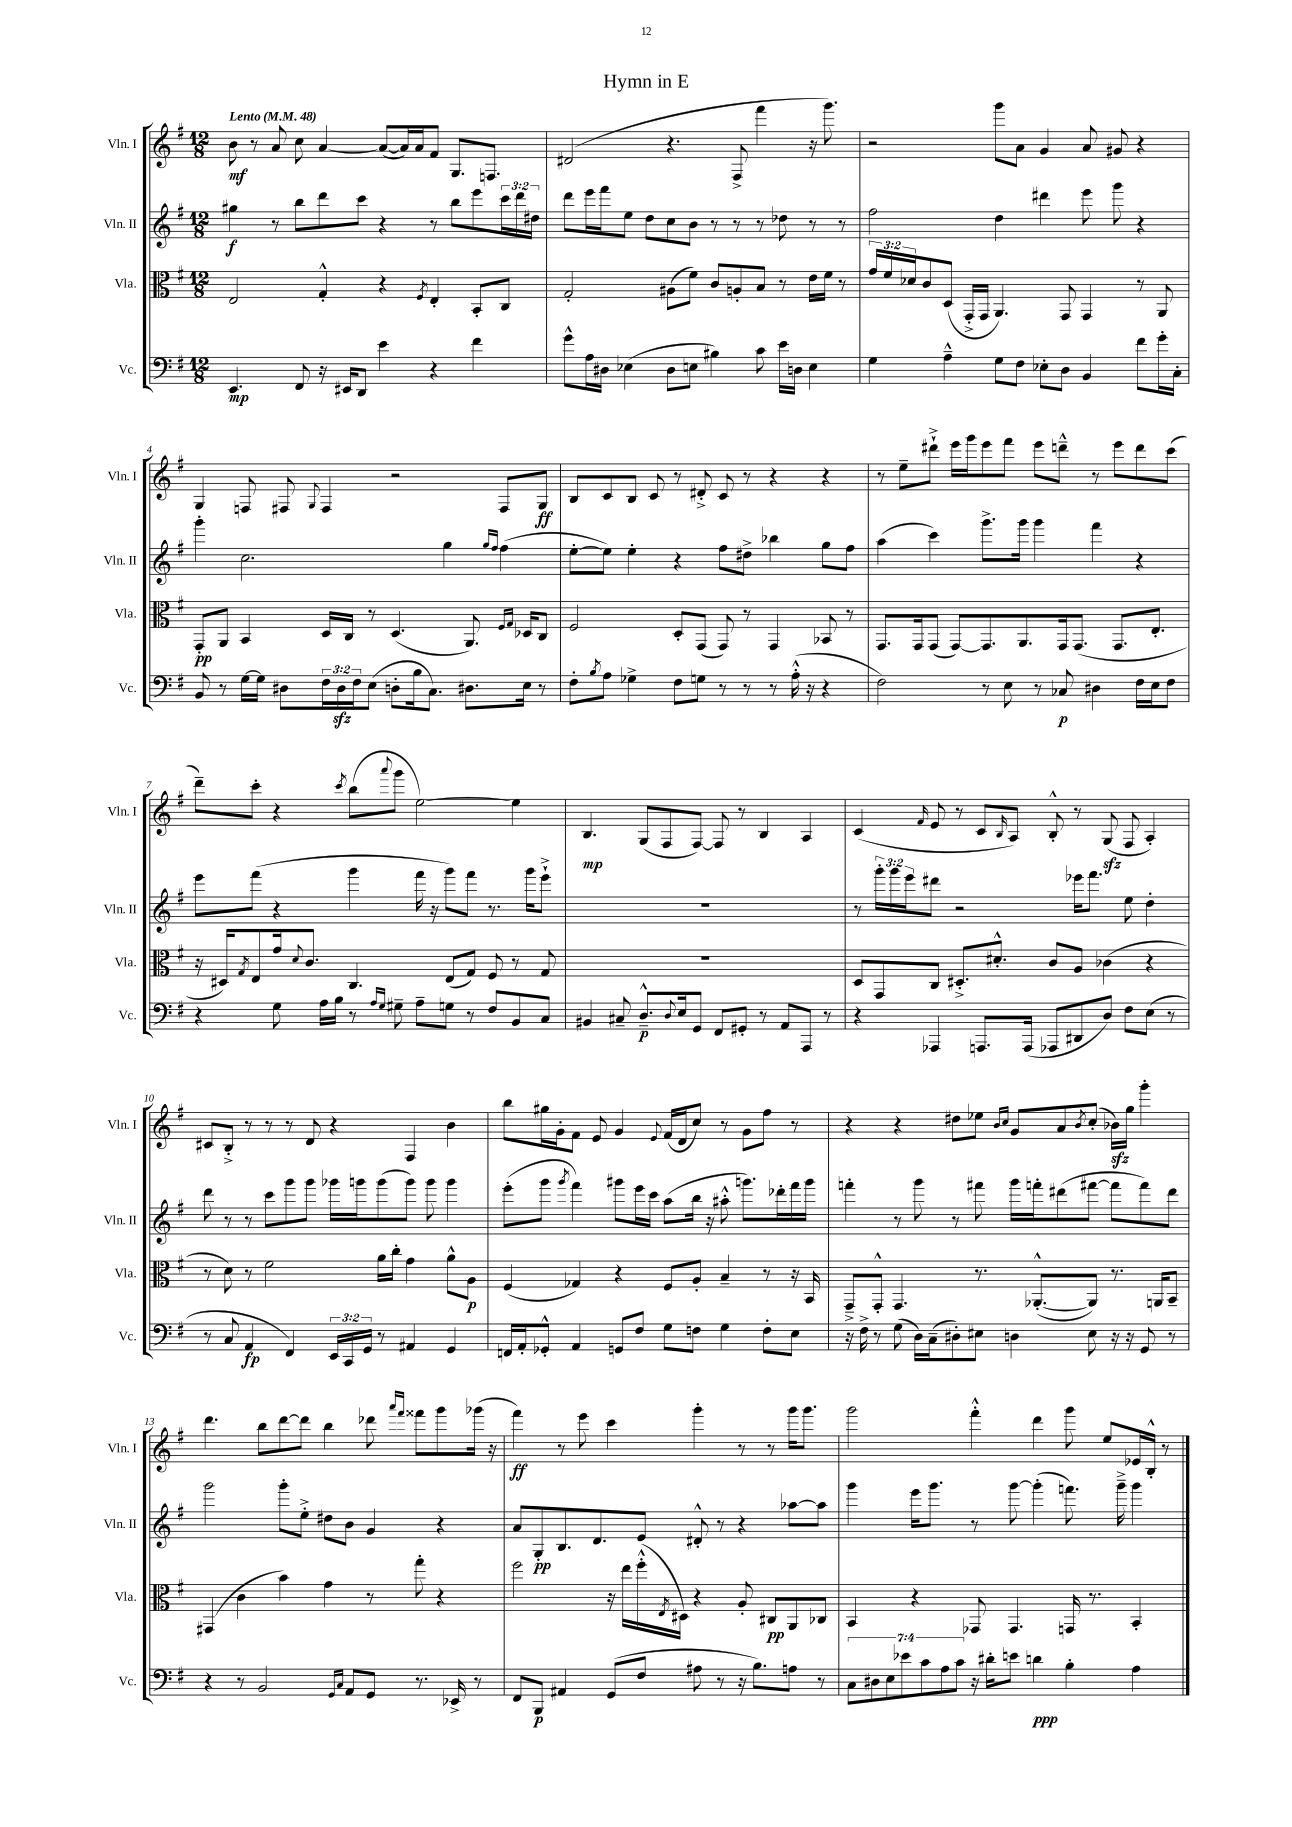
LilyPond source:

\header { title = "Hymn in E" }
<<
\new StaffGroup <<
\new Staff = "s0" \with { instrumentName = "Vln. I" shortInstrumentName = "Vln. I" } {
    \clef treble \key g \major \numericTimeSignature \time 12/8 \tempo "Lento" 4 = 48
    b'8\mf r8 a'8 c''8 a'4~ a'8~( a'16) a'16 fis'8 g8. f8. |
    dis'2( r4. fis8-> fis'''4 r16 g'''8.) |
    r2 g'''8 a'8 g'4 a'8 gis'8 r4 |
    g4 f8 fis8 \appoggiatura { g8 } fis4 r2 fis8 g8\ff |
    b8 c'8 b8 c'8 r8 dis'8-.-> c'8 r8 r4 r4 |
    r8 e''8-- dis'''8-!-> e'''16 g'''16 e'''8 fis'''8 e'''8 d'''8---^ r8 e'''8 d'''8 c'''8( |
    d'''8--) c'''8-. r4 \acciaccatura { c'''8 } b''8( \appoggiatura { a'''8 } g'''8 e''2~) e''4 |
    b4.\mp g8( fis8 fis8~) fis8 r8 b4 a4 |
    c'4( \grace { fis'16 } e'8 r8 c'8 \grace { b16 } a8) b8-.-^ r8 g8\sfz( fis8 a4-.) |
    cis'8 b8-.-> r8 r8 r8 d'8 r4 fis4 b'4 |
    b''8 gis''16 g'16-. fis'8 e'8 g'4 \appoggiatura { e'8 } fis'16( d'16 c''8) r8 g'8 fis''8 r8 |
    r4 r4 dis''8 ees''8 \grace { b'16 c''16 } g'8 a'8 \acciaccatura { b'8 } c''8-.( bes'16\sfz) g''16 g'''4-. |
    d'''4. b''8 d'''8~ d'''8 b''4 des'''8 \grace { a'''16 fis'''16 } fisis'''8 g'''8 ges'''16( r16 |
    fis'''4\ff) r8 e'''8 c'''4 g'''4-. r8 r8 g'''16 g'''8. |
    g'''2 fis'''4-.-^ d'''4 g'''8 e''8 ees'16 b16-.-^ r8 \bar "|." |
}
\new Staff = "s1" \with { instrumentName = "Vln. II" shortInstrumentName = "Vln. II" } {
    \clef treble \key g \major \numericTimeSignature \time 12/8 \override Staff.TupletNumber.text = #tuplet-number::calc-fraction-text
    gis''4\f r8 b''8 d'''8 c'''8 r4 r8 b''8 e'''8 \tuplet 3/2 { c'''16 d'''16 dis''16 } |
    d'''8 e'''16 fis'''16 e''8 d''8 c''8 b'8 r8 r8 r8 des''8 r8 r8 |
    fis''2 d''4 dis'''4 e'''8 g'''8 r4 |
    g'''4-. c''2. g''4 \grace { g''16 fis''16 } fis''4( |
    e''8~-. e''8) e''4-. r4 fis''8 dis''8-> bes''4 g''8 fis''8 |
    a''4( c'''4) g'''8.-> g'''16 g'''4 fis'''4 r4 |
    e'''8 fis'''8( r4 g'''4 fis'''16 r16 g'''8) fis'''8 r8. g'''16 e'''8-!-> |
    R1. |
    r8 \tuplet 3/2 { g'''16-. g'''16 e'''16 } dis'''8 r2 ees'''16 fis'''8. e''8 d''4-. |
    d'''8 r8 r8 c'''8 g'''8 g'''8 ges'''16 g'''16 g'''8( g'''8) g'''8 g'''4 |
    e'''8-.( g'''8 \acciaccatura { g'''8 } fis'''4) gis'''8 e'''16 c'''16 a''8( b''16 r16 ais''8-.-^ g'''8.) des'''16-. fis'''16 g'''16 |
    f'''4-. r8 g'''8 r8 fis'''8 g'''16 f'''16-. dis'''8( fis'''8~ fis'''8 fis'''8) dis'''8 |
    g'''2 g'''8-. e''8-.-> dis''8 b'8 g'4 r4 |
    a'8 g8-.\pp b8. d'8. e'8 dis'8-.-^ r8 r4 aes''8~ aes''8 |
    g'''4 e'''16 g'''8. r8 g'''8~ g'''4-.( f'''8.) g'''16---> g'''4 \bar "|." |
}
\new Staff = "s2" \with { instrumentName = "Vla." shortInstrumentName = "Vla." } {
    \clef alto \key g \major \numericTimeSignature \time 12/8 \override Staff.TupletNumber.text = #tuplet-number::calc-fraction-text
    e2 g4-.-^ r4 \acciaccatura { fis8 } e4-. b,8-. c8 |
    g2-. ais8( fis'8) c'8 a8-. b8 r8 e'16 fis'16 r8 |
    \tuplet 3/2 { g'16 fis'16 des'16 } c'8 d8( g,16-.-> g,16 a,4.) g,8 g,4 r8 a,8 |
    g,8-.\pp a,8 b,4 d16 c16 r8 d4.( a,8.) \grace { fis16 g16 } des16 c8 |
    fis2 d8-. g,8( g,8) r8 g,4 bes,8 r8 |
    g,8. g,16 g,8( g,8~) g,8. a,8. g,16 g,8.( g,8. e8.-. |
    r16 dis16) \acciaccatura { g8 } e8 g'16 \appoggiatura { d'8 } c'8. c4. e8( g8) fis8 r8 g8 |
    R1. |
    d8 g,8 c8 dis8.-.-> dis'8.-.-^ c'8 a8 ces'4( r4 |
    r8 d'8) r8 fis'2 a'16 c''16-. g'4 a'8-^ a8\p |
    fis4( ges4) r4 fis8 a8-. b4-- r8 r16 b,16 |
    g,8---> g,8-.-^ g,4. r8. aes,8.~-.-^( aes,8) r8. a,16 b,8-- |
    gis,4( c'4 b'4) g'4 r8 g''8-. r4 |
    fis''2 r16 e''16 fis''16-.-^( \acciaccatura { e8 } dis16) r4 a8-. cis8\pp a,8 ces8 |
    b,4 r4 ges,8 ges,4. g,16 r8. b,4-. \bar "|." |
}
\new Staff = "s3" \with { instrumentName = "Vc." shortInstrumentName = "Vc." } {
    \clef bass \key g \major \numericTimeSignature \time 12/8 \override Staff.TupletNumber.text = #tuplet-number::calc-fraction-text
    e,4.\mp fis,8 r16 eis,16 d,8 e'4 r4 fis'4 |
    g'8-^ a16 dis16 ees4( dis8 e8 bis4) c'8 e'16 d16 e4 |
    g4 a4---^ g8 fis8 ees8-. d8 b,4 fis'8 g'16-. c16-. |
    b,8 r8 g16~ g16 dis8 \tuplet 3/2 { fis16 dis16\sfz fis16 } e8( d8-. b16 c8.) dis8. e16 r8 |
    fis8-. \acciaccatura { b8 } a8 ges4-> fis8 g8 r8 r8 r8 a16-.-^( r16 r4 |
    fis2) r8 e8 r8 ces8\p dis4 fis16 e16 fis8 |
    r4 g8 a16 b16 r8 \grace { a16 g16 } gis8-- a8-- g8 r8 fis8 b,8 c8 |
    bis,4 cis8-- d8.---^\p \appoggiatura { d8 } e16 g,8 fis,8 gis,8-. r8 a,8 a,,8 r8 |
    r4 aes,,4 a,,8. a,,16( aes,,8 dis,8 d8) fis8 e8( r8 |
    r8 c8 a,4\fp fis,4) \tuplet 3/2 { e,16 c,16 g,16 } r8 ais,4 g,4 |
    f,16 a,16-. ges,8-.-^ a,4 g,8 fis8 g8 f8 g4 f8-. e8 |
    r16 fis16-> r8 g8( d16) c16--( dis8-.) eis8 d4 eis8 r16 r16 g,8 r8 |
    r4 r8 b,2 \grace { g,16 c16 } a,8 g,8 r8. ees,16-> r8 |
    fis,8 b,,8\p ais,4 g,8( fis8 ais8 r8 r16 b8.) a8 r8 |
    \tuplet 7/4 { c8 dis8 e8 ees'8 c'8 a8 c'8 } r16 dis'16-. e'8 d'4\ppp b4-. a4 \bar "|." |
}
>>
>>
